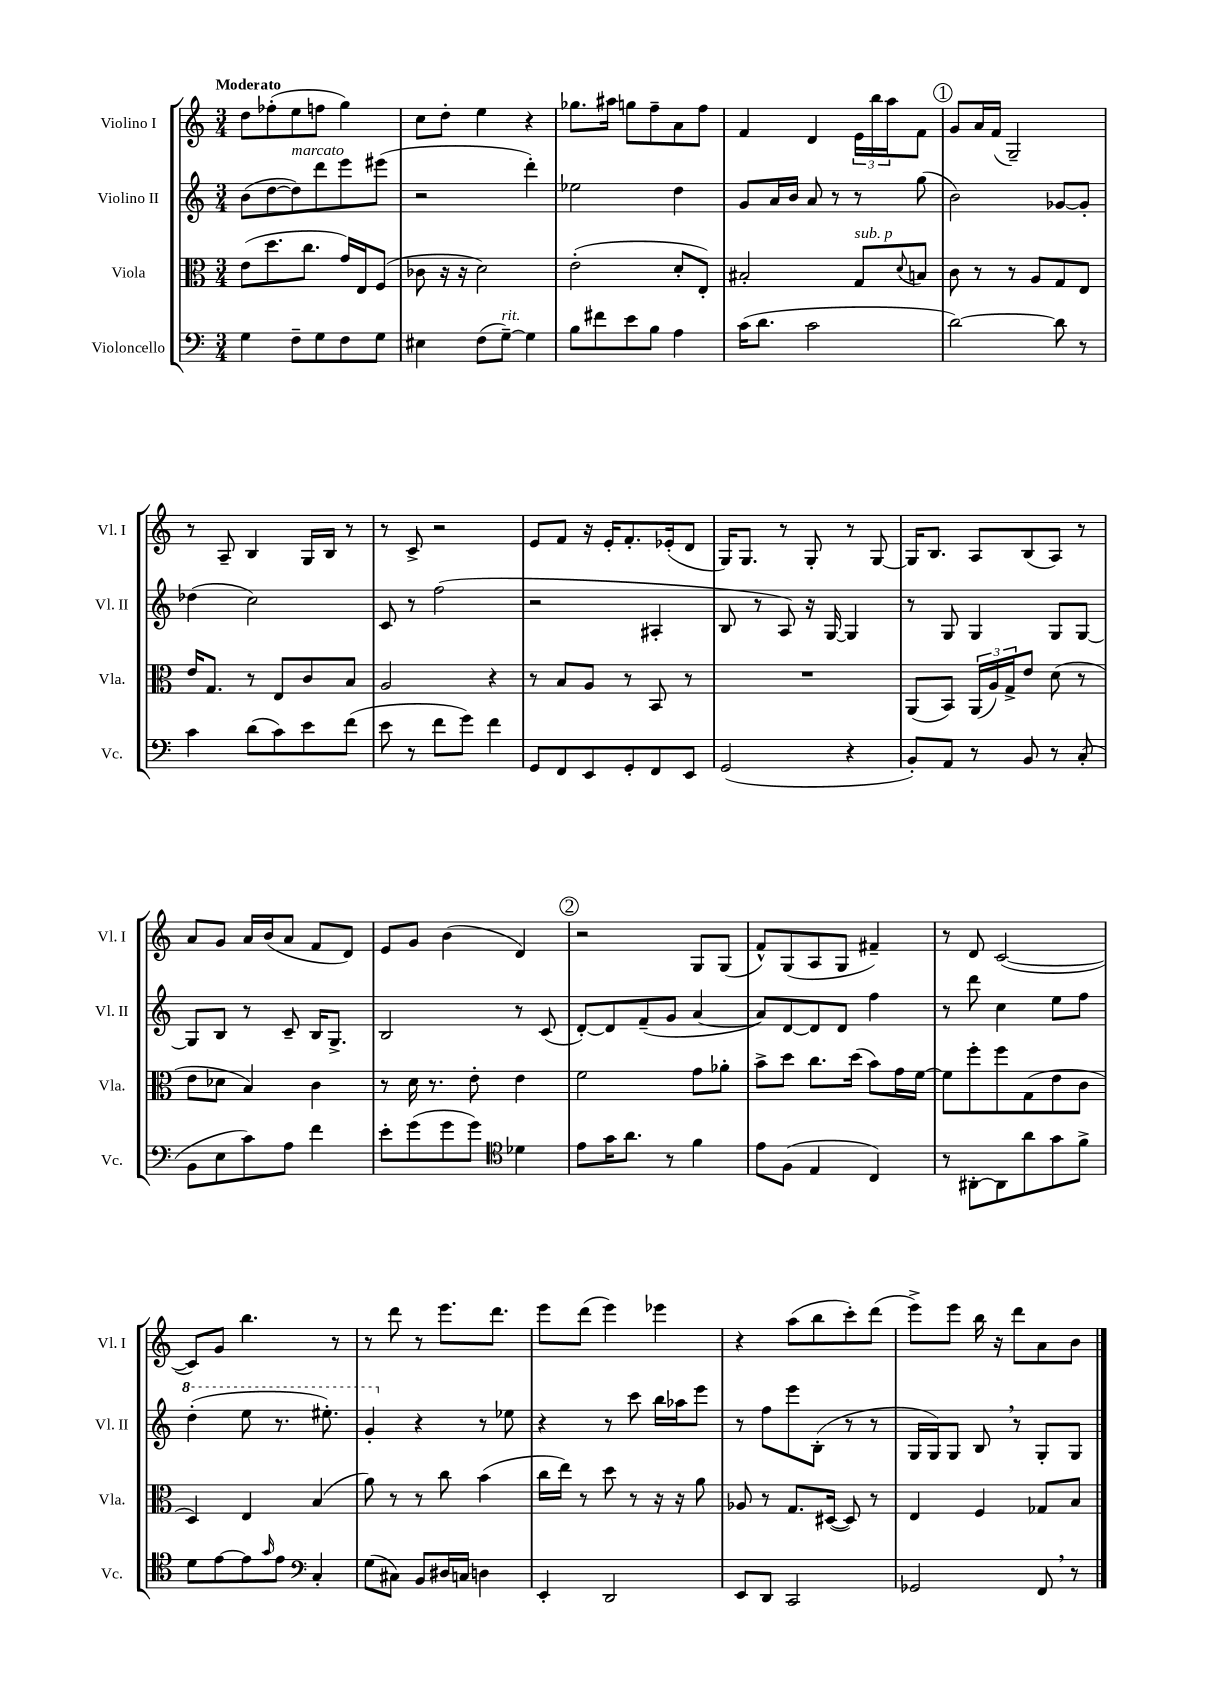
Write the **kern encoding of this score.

**kern	**kern	**kern	**kern
*part4	*part3	*part2	*part1
*staff4	*staff3	*staff2	*staff1
*I"Violoncello	*I"Viola	*I"Violino II	*I"Violino I
*I'Vc.	*I'Vla.	*I'Vl. II	*I'Vl. I
*clefF4	*clefC3	*clefG2	*clefG2
*k[]	*k[]	*k[]	*k[]
*M3/4	*M3/4	*M3/4	*M3/4
=1	=1	=1	=1
!	!	!	!LO:TX:a:B:t=Moderato
4G\	(8e\L	(8b\L	8dd\L
.	8.dd\	[8dd\	(8ff-X'\
!	!	!LO:TX:a:i:t=marcato	!
8F~\L	.	8dd\])	8ee\
.	8.cc\J	.	.
8G\	.	8ddd\	8ffn\J
8F\	16g/LL)	8eee\	4gg\)
.	16E/J	.	.
8G\J	(8F/J	(8eee#X\J	.
=2	=2	=2	=2
4E#X\	8c-X\	2r	8cc\L
.	16r	.	8dd'\J
.	16r	.	.
(8F\L	2d\)	.	4ee\
!LO:TX:a:i:t=rit.	!	!	!
[8G~\J)	.	.	.
4G\]	.	4ddd'\)	4r
=3	=3	=3	=3
8B\L	(2e'\	2ee-X\	8.gg-X\L
8f#X\	.	.	.
.	.	.	16aa#X\Jk
8e\	.	.	8ggn\L
8B\J	.	.	8ff~\
4A\	8d'/L	4dd\	8a\
.	8E'/J)	.	8ff\J
=4	=4	=4	=4
(16c\KL	2B#X'/	8g/L	4f/
8.d\J	.	.	.
.	.	16a/L	.
.	.	16b/JJ	.
2c\	.	8a/	4d/
.	.	8r	.
!	!LO:TX:a:i:t=sub. p	!	!
.	8G/L	8r	24e\LL
.	.	.	24bb\
.	.	.	24aa\J
.	8qqd/	.	.
.	8Bn/J	(8gg\	8f\J
!!LO:REH:place=s1:t=1
=5	=5	=5	=5
[2d\)	8c\	2b\)	8g/L
.	8r	.	16a/L
.	.	.	(16f/JJ
.	8r	.	2G~/)
.	8A/L	.	.
8d\]	8G/	[8g-X/L	.
8r	8E/J	8g-'/J]	.
!!LO:LB:g=z
=6	=6	=6	=6
4c\	16e/KL	(4dd-X\	8r
.	8.G/J	.	.
.	.	.	8A~/
(8d\L	8r	2cc\)	4B/
8c\)	8E/L	.	.
8e\	8c/	.	16G/LL
.	.	.	16B/JJ
(8f\J	8B/J	.	8r
=7	=7	=7	=7
8e\	2A/	8c/	8r
8r	.	8r	8c^/
8f\L	.	(2ff\	2r
8g\J)	.	.	.
4f\	4r	.	.
=8	=8	=8	=8
8GG/L	8r	2r	8e/L
8FF/	8B/L	.	8f/J
8EE/	8A/J	.	16r
.	.	.	16e'/KL
8GG'/	8r	.	8.f'/
8FF/	8BB/	4A#X'/	.
.	.	.	(16e-X'/k
8EE/J	8r	.	8d/J
=9	=9	=9	=9
(2GG/	2.r	8B/	16G/KL)
.	.	.	8.G/J
.	.	8r	.
.	.	8A/)	8r
.	.	16r	8G'/
.	.	[16G/	.
4r	.	4G/]	8r
.	.	.	[8G/
=10	=10	=10	=10
8BB'/L)	(8AA/L	8r	16G/KL]
.	.	.	8.B/J
8AA/J	8BB/J)	8G/	.
8r	(24AA/LL	4G/	8A/L
.	24A/)	.	.
.	24G^/J	.	.
8BB/	8e/J	.	(8B/
8r	(8d\	8G/L	8A/J)
(8C'/	8r	[8G/J	8r
!!LO:LB:g=z
=11	=11	=11	=11
8BB\L	8e\L	8G/L]	8a/L
8E\	8d-X\J	8B/J	8g/J
8c\)	4B/)	8r	16a/LL
.	.	.	(16b/J
8A\J	.	8c~/	8a/J
4f\	4c\	16B/KL	8f/L
.	.	8.G^/J	.
.	.	.	8d/J)
=12	=12	=12	=12
8e'\L	8r	2B/	8e/L
(8g\	16d\	.	8g/J
.	8.r	.	.
8g\	.	.	(4b\
8g\J)	8e'\	.	.
*clefC4	*	*	*
4d-X\	4e\	8r	4d/)
.	.	(8c/	.
!!LO:REH:place=s1:t=2
=13	=13	=13	=13
8e\L	2f\	[8d'/L)	2r
16g\K	.	8d/]	.
8.a\J	.	.	.
.	.	(8f~/	.
8r	.	8g/J	.
4f\	8g\L	[4a/	8G/L
.	8a-X'\J	.	(8G/J
=14	=14	=14	=14
8e\L	8b^\L	8a/L])	8f^^/L)
(8F\J	8dd\J	[8d/	(8G/
4E/	8.cc\L	8d/]	8A/
.	.	8d/J	8G/J
.	(16dd\Jk	.	.
4C/)	8b\L)	4ff\	4f#X~/)
.	16g\L	.	.
.	[16f\JJ	.	.
=15	=15	=15	=15
8r	8f\L]	8r	8r
[8AA#X'\L	8ff'\	8ddd\	8d/
8AA#\]	8ff\	4cc\	([2c/
8a\	(8G\	.	.
8g\	8e\	8ee\L	.
8f^\J	8c\J	8ff\J	.
!!LO:LB:g=z
=16	=16	=16	=16
*	*	*8va	*
8d\L	4D/)	(4ddd'\	8c/L])
[8e\	.	.	8g/J
8e\]	4E/	8eee\	4.bb\
16qqg/	.	.	.
8e\J	.	8.r	.
*clefF4	*	*	*
4C'/	(4B/	.	.
.	.	8.eee#X'\)	.
.	.	.	8r
=17	=17	=17	=17
(8G\L	8a\)	4gg'/	8r
8C#X\J)	8r	.	8ddd\
*	*	*X8va	*
8BB/L	8r	4r	8r
16D#X/L	8cc\	.	8.eee\L
16Cn/JJ	.	.	.
4Dn\	(4b\	8r	.
.	.	.	8.ddd\J
.	.	8ee-X\	.
=18	=18	=18	=18
4EE'/	16cc\LL	4r	8eee\L
.	16ee\JJ)	.	.
.	8r	.	(8ddd\J
2DD/	8dd\	8r	4eee\)
.	8r	8ccc\	.
.	16r	16bb\LL	4eee-X\
.	16r	16aa-X\J	.
.	8a\	8eee\J	.
=19	=19	=19	=19
8EE/L	8A-X/	8r	4r
8DD/J	8r	8ff\L	.
2CC/	8.G/L	8eee\	(8aa\L
.	.	(8B'\J	8bb\
.	([16D#X/Jk	.	.
.	8D#/])	8r	8ccc'\)
.	8r	8r	(8ddd\J
=20	=20	=20	=20
2GG-X/	4E/	16G/LL	8eee^\L)
.	.	16G/J)	.
.	.	8G/J	8eee\J
.	4F/	8B,/	16bb\
.	.	.	16r
.	.	8r	8ddd\L
8FF,/	8G-X/L	8G'/L	8a\
8r	8B/J	8G/J	8b\J
==	==	==	==
*-	*-	*-	*-
